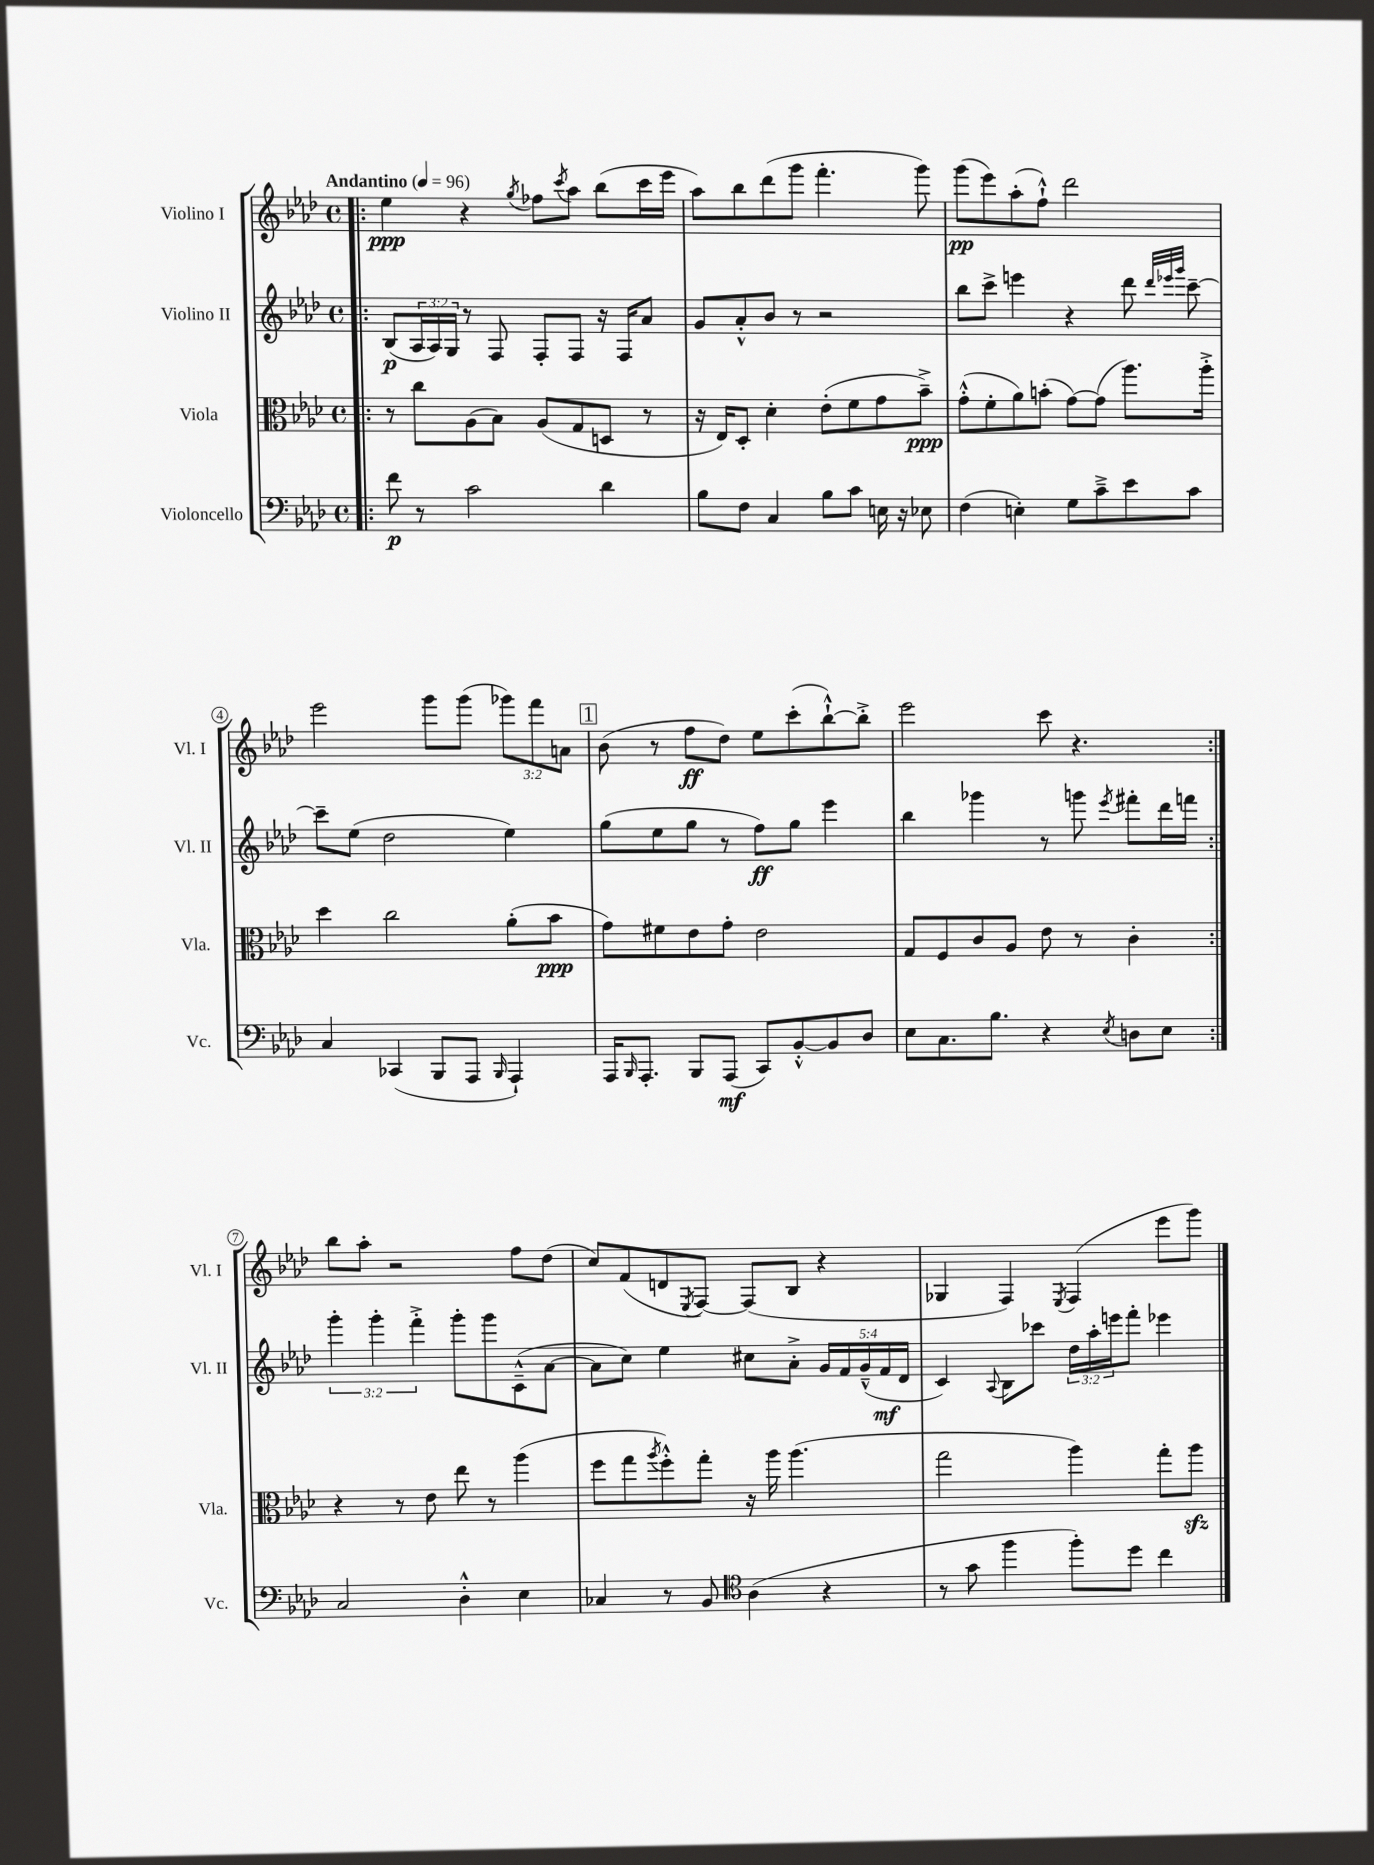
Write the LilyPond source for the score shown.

<<
\new StaffGroup <<
\new Staff = "s0" \with { instrumentName = "Violino I" shortInstrumentName = "Vl. I" } {
    \clef treble \key aes \major \defaultTimeSignature \time 4/4 \override Staff.TupletNumber.text = #tuplet-number::calc-fraction-text \tempo "Andantino" 4 = 96
    \repeat volta 2 { \bar ".|:" ees''4\ppp r4 \acciaccatura { g''8 } fes''8 \acciaccatura { c'''8 } aes''8 bes''8( c'''16 ees'''16 |
    aes''8) bes''8 des'''8( g'''8 f'''4.-. g'''8) |
    g'''8\pp( ees'''8) aes''8-.( f''8-!-^) des'''2 |
    ees'''2 g'''8 g'''8( \tuplet 3/2 { ges'''8) f'''8 a'8 } |
    \mark \markup { \box "1" } bes'8( r8 f''8\ff des''8) ees''8 c'''8-.( bes''8~-!-^) bes''8-.-> |
    ees'''2 c'''8 r4. | }
    bes''8 aes''8-. r2 f''8 des''8( |
    c''8) f'8( d'8 \acciaccatura { ees8 } f8~) f8( bes8 r4 |
    ges4 f4) \acciaccatura { ees8 } f4( ees'''8 g'''8) \bar "|." |
}
\new Staff = "s1" \with { instrumentName = "Violino II" shortInstrumentName = "Vl. II" } {
    \clef treble \key aes \major \defaultTimeSignature \time 4/4 \override Staff.TupletNumber.text = #tuplet-number::calc-fraction-text
    \repeat volta 2 { \bar ".|:" bes8\p( \tuplet 3/2 { aes16 aes16) g16 } r8 f8 f8-. f8 r16 f16 aes'8 |
    g'8 aes'8-.-^ bes'8 r8 r2 |
    bes''8 c'''8-> e'''4 r4 des'''8 \grace { des'''32 ees'''32 g'''32 } c'''8~-- |
    c'''8-- ees''8( des''2 ees''4) |
    \mark \markup { \box "1" } g''8( ees''8 g''8 r8 f''8\ff) g''8 ees'''4 |
    bes''4 ges'''4 r8 g'''8 \acciaccatura { ees'''8 } fis'''8-. des'''16 f'''16 | }
    \tuplet 3/2 { g'''4-. g'''4-. f'''4-.-> } g'''8-. g'''8 c'8---^( aes'8~ |
    aes'8 c''8) ees''4 cis''8 aes'8-.-> \tuplet 5/4 { g'16 f'16 g'16---^( f'16\mf des'16 } |
    c'4) \appoggiatura { aes8 } bes8 ces'''8 \tuplet 3/2 { des''16 aes''16-. e'''16 } f'''8-. ees'''4 \bar "|." |
}
\new Staff = "s2" \with { instrumentName = "Viola" shortInstrumentName = "Vla." } {
    \clef alto \key aes \major \defaultTimeSignature \time 4/4
    \repeat volta 2 { \bar ".|:" r8 c''8 aes8( bes8) aes8( g8 d8 r8 |
    r16 ees16) des8-. des'4-. ees'8-.( f'8 g'8 bes'8--->\ppp) |
    g'8-.-^( f'8-. aes'8) b'8-.( g'8~) g'8( aes''8.) aes''16-.-> |
    des''4 c''2 aes'8-.( bes'8\ppp |
    \mark \markup { \box "1" } g'8) fis'8 ees'8 g'8-. ees'2 |
    g8 f8 c'8 aes8 ees'8 r8 c'4-. | }
    r4 r8 ees'8 ees''8 r8 aes''4( |
    f''8 g''8 \acciaccatura { aes''8 } f''8-.-^) g''8-. r16 aes''16 aes''4.( |
    g''2 aes''4) g''8-. aes''8\sfz \bar "|." |
}
\new Staff = "s3" \with { instrumentName = "Violoncello" shortInstrumentName = "Vc." } {
    \clef bass \key aes \major \defaultTimeSignature \time 4/4
    \repeat volta 2 { \bar ".|:" f'8\p r8 c'2 des'4 |
    bes8 f8 c4 bes8 c'8 e16 r16 ees8 |
    f4( e4-.) g8 c'8---> ees'8 c'8 |
    c4 ces,4( bes,,8 aes,,8 \grace { bes,,16 } aes,,4-!) |
    \mark \markup { \box "1" } aes,,16 \grace { bes,,16 } aes,,8.-. bes,,8 aes,,8\mf( c,8) bes,8~-.-^ bes,8 des8 |
    ees8 c8. bes8. r4 \acciaccatura { ees8 } d8 ees8 | }
    c2 des4-.-^ ees4 |
    ces4 r8 bes,8 \clef tenor aes4( r4 |
    r8 g'8 f''4 f''8-.) des''8 c''4 \bar "|." |
}
>>
>>
\layout { \context { \Score \override BarNumber.stencil = #(make-stencil-circler 0.1 0.3 ly:text-interface::print) } }
